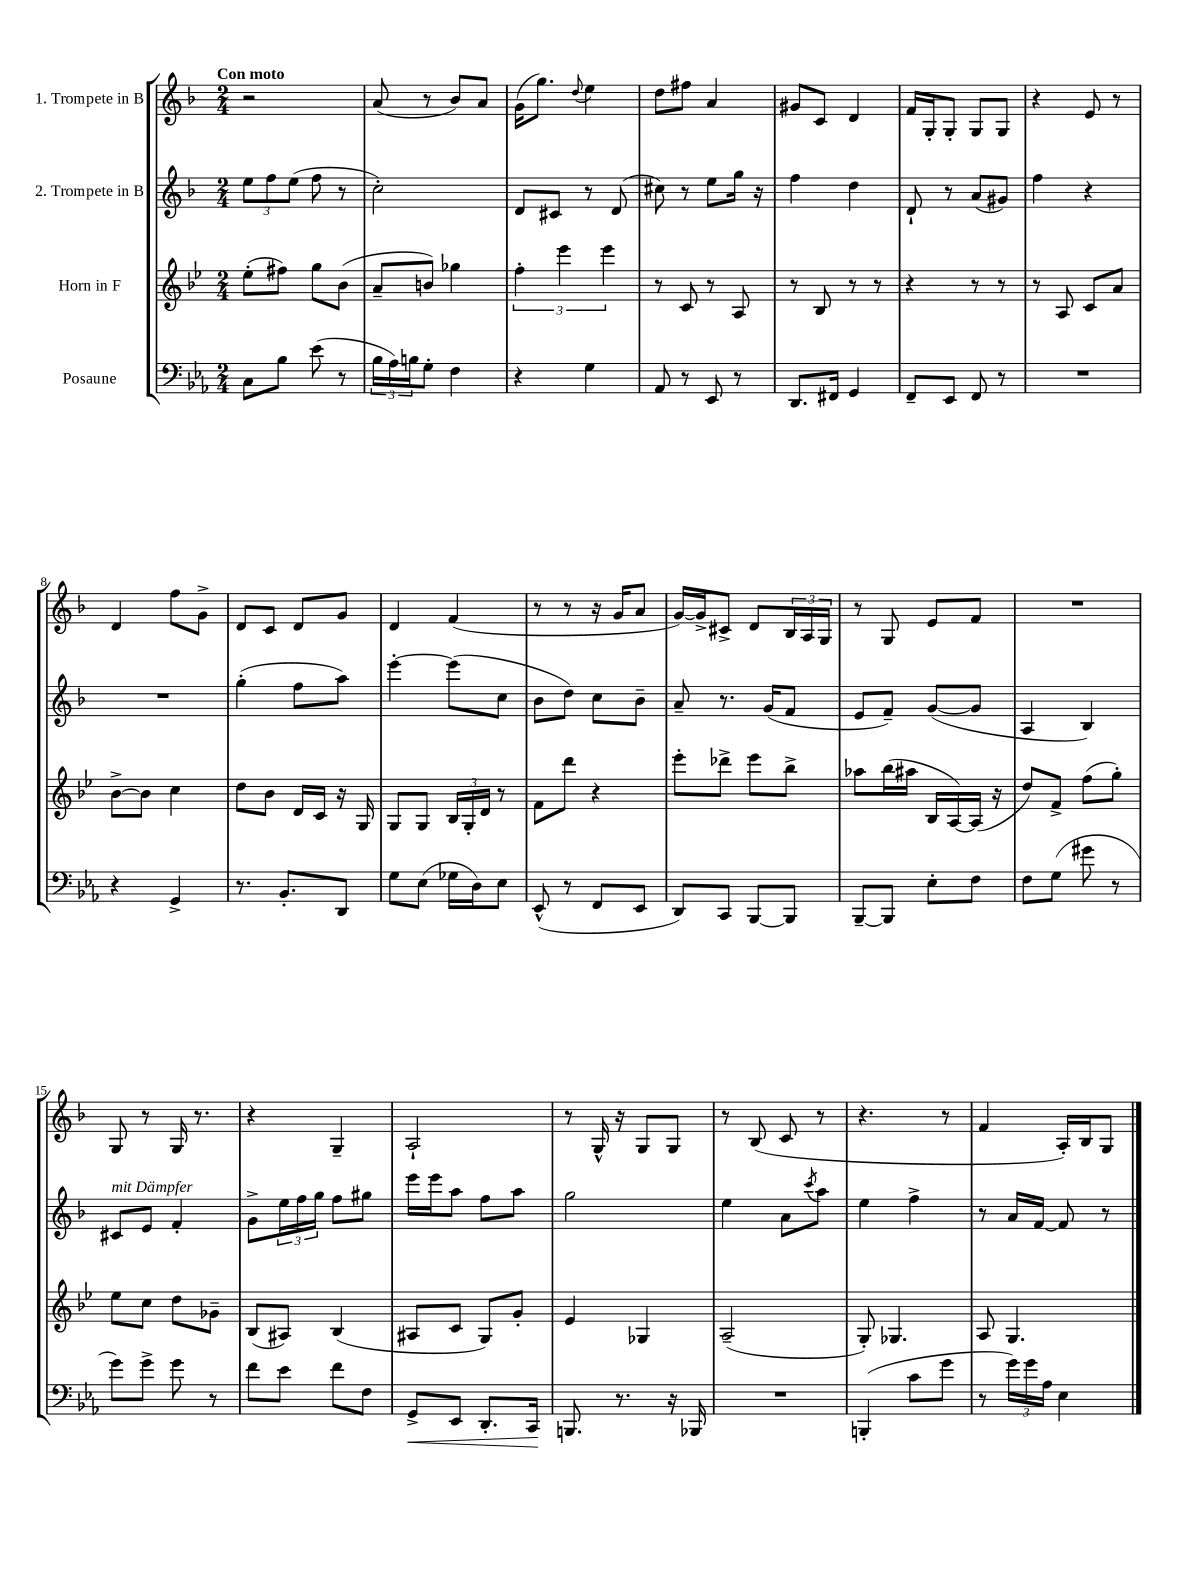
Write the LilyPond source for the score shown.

<<
\new StaffGroup <<
\new Staff = "s0" \with { instrumentName = "1. Trompete in B" } {
    \clef treble \key f \major \numericTimeSignature \time 2/4 \tempo "Con moto"
    r2 |
    a'8( r8 bes'8) a'8 |
    g'16( g''8.) \appoggiatura { d''8 } e''4 |
    d''8 fis''8 a'4 |
    gis'8 c'8 d'4 |
    f'16 g16-. g8-. g8 g8 |
    r4 e'8 r8 |
    d'4 f''8 g'8-> |
    d'8 c'8 d'8 g'8 |
    d'4 f'4( |
    r8 r8 r16 g'16 a'8 |
    g'16~) g'16-> cis'8-> d'8 \tuplet 3/2 { bes16 a16 g16 } |
    r8 g8 e'8 f'8 |
    R2 |
    g8 r8 g16 r8. |
    r4 g4-- |
    a2-! |
    r8 g16-^ r16 g8 g8 |
    r8 bes8( c'8 r8 |
    r4. r8 |
    f'4 a16-.) bes16 g8 \bar "|." |
}
\new Staff = "s1" \with { instrumentName = "2. Trompete in B" } {
    \clef treble \key f \major \numericTimeSignature \time 2/4
    \tuplet 3/2 { e''8 f''8 e''8( } f''8 r8 |
    c''2-.) |
    d'8 cis'8 r8 d'8( |
    cis''8) r8 e''8 g''16 r16 |
    f''4 d''4 |
    d'8-! r8 a'8( gis'8) |
    f''4 r4 |
    R2 |
    g''4-.( f''8 a''8) |
    e'''4~-. e'''8( c''8 |
    bes'8 d''8) c''8 bes'8-- |
    a'8-- r8. g'16( f'8 |
    e'8 f'8--) g'8~( g'8 |
    a4 bes4) |
    cis'8^\markup { \italic "mit Dämpfer" } e'8 f'4-. |
    g'8-> \tuplet 3/2 { e''16 f''16 g''16 } f''8 gis''8 |
    e'''16 e'''16 a''8 f''8 a''8 |
    g''2 |
    e''4 a'8 \acciaccatura { c'''8 } a''8 |
    e''4 f''4-> |
    r8 a'16 f'16~ f'8 r8 \bar "|." |
}
\new Staff = "s2" \with { instrumentName = "Horn in F" } {
    \clef treble \key bes \major \numericTimeSignature \time 2/4
    ees''8-.( fis''8) g''8 bes'8( |
    a'8-- b'8) ges''4 |
    \tuplet 3/2 { f''4-. ees'''4 ees'''4 } |
    r8 c'8 r8 a8 |
    r8 bes8 r8 r8 |
    r4 r8 r8 |
    r8 a8 c'8 a'8 |
    bes'8~-> bes'8 c''4 |
    d''8 bes'8 d'16 c'16 r16 g16 |
    g8 g8 \tuplet 3/2 { bes16 g16-. d'16 } r8 |
    f'8 d'''8 r4 |
    ees'''8-. des'''8-> ees'''8 bes''8-> |
    aes''8 bes''16( ais''16 bes16 a16~) a16( r16 |
    d''8) f'8-> f''8( g''8-.) |
    ees''8 c''8 d''8 ges'8-- |
    bes8( ais8) bes4( |
    ais8 c'8 g8) g'8-. |
    ees'4 ges4 |
    a2--( |
    g8-.) ges4. |
    a8 g4. \bar "|." |
}
\new Staff = "s3" \with { instrumentName = "Posaune" } {
    \clef bass \key ees \major \numericTimeSignature \time 2/4
    c8 bes8 ees'8( r8 |
    \tuplet 3/2 { bes16 aes16) b16 } g8-. f4 |
    r4 g4 |
    aes,8 r8 ees,8 r8 |
    d,8. fis,16 g,4 |
    f,8-- ees,8 f,8 r8 |
    R2 |
    r4 g,4-> |
    r8. bes,8.-. d,8 |
    g8 ees8( ges16 d16) ees8 |
    ees,8-^( r8 f,8 ees,8 |
    d,8) c,8 bes,,8~ bes,,8 |
    bes,,8~-- bes,,8 ees8-. f8 |
    f8 g8( gis'8 r8 |
    g'8) g'8-> g'8 r8 |
    f'8 ees'8 f'8 f8 |
    g,8->\< ees,8 d,8.-. c,16\! |
    b,,8. r8. r16 bes,,16 |
    R2 |
    b,,4-.( c'8 g'8 |
    r8 \tuplet 3/2 { g'16) g'16 aes16 } ees4 \bar "|." |
}
>>
>>
